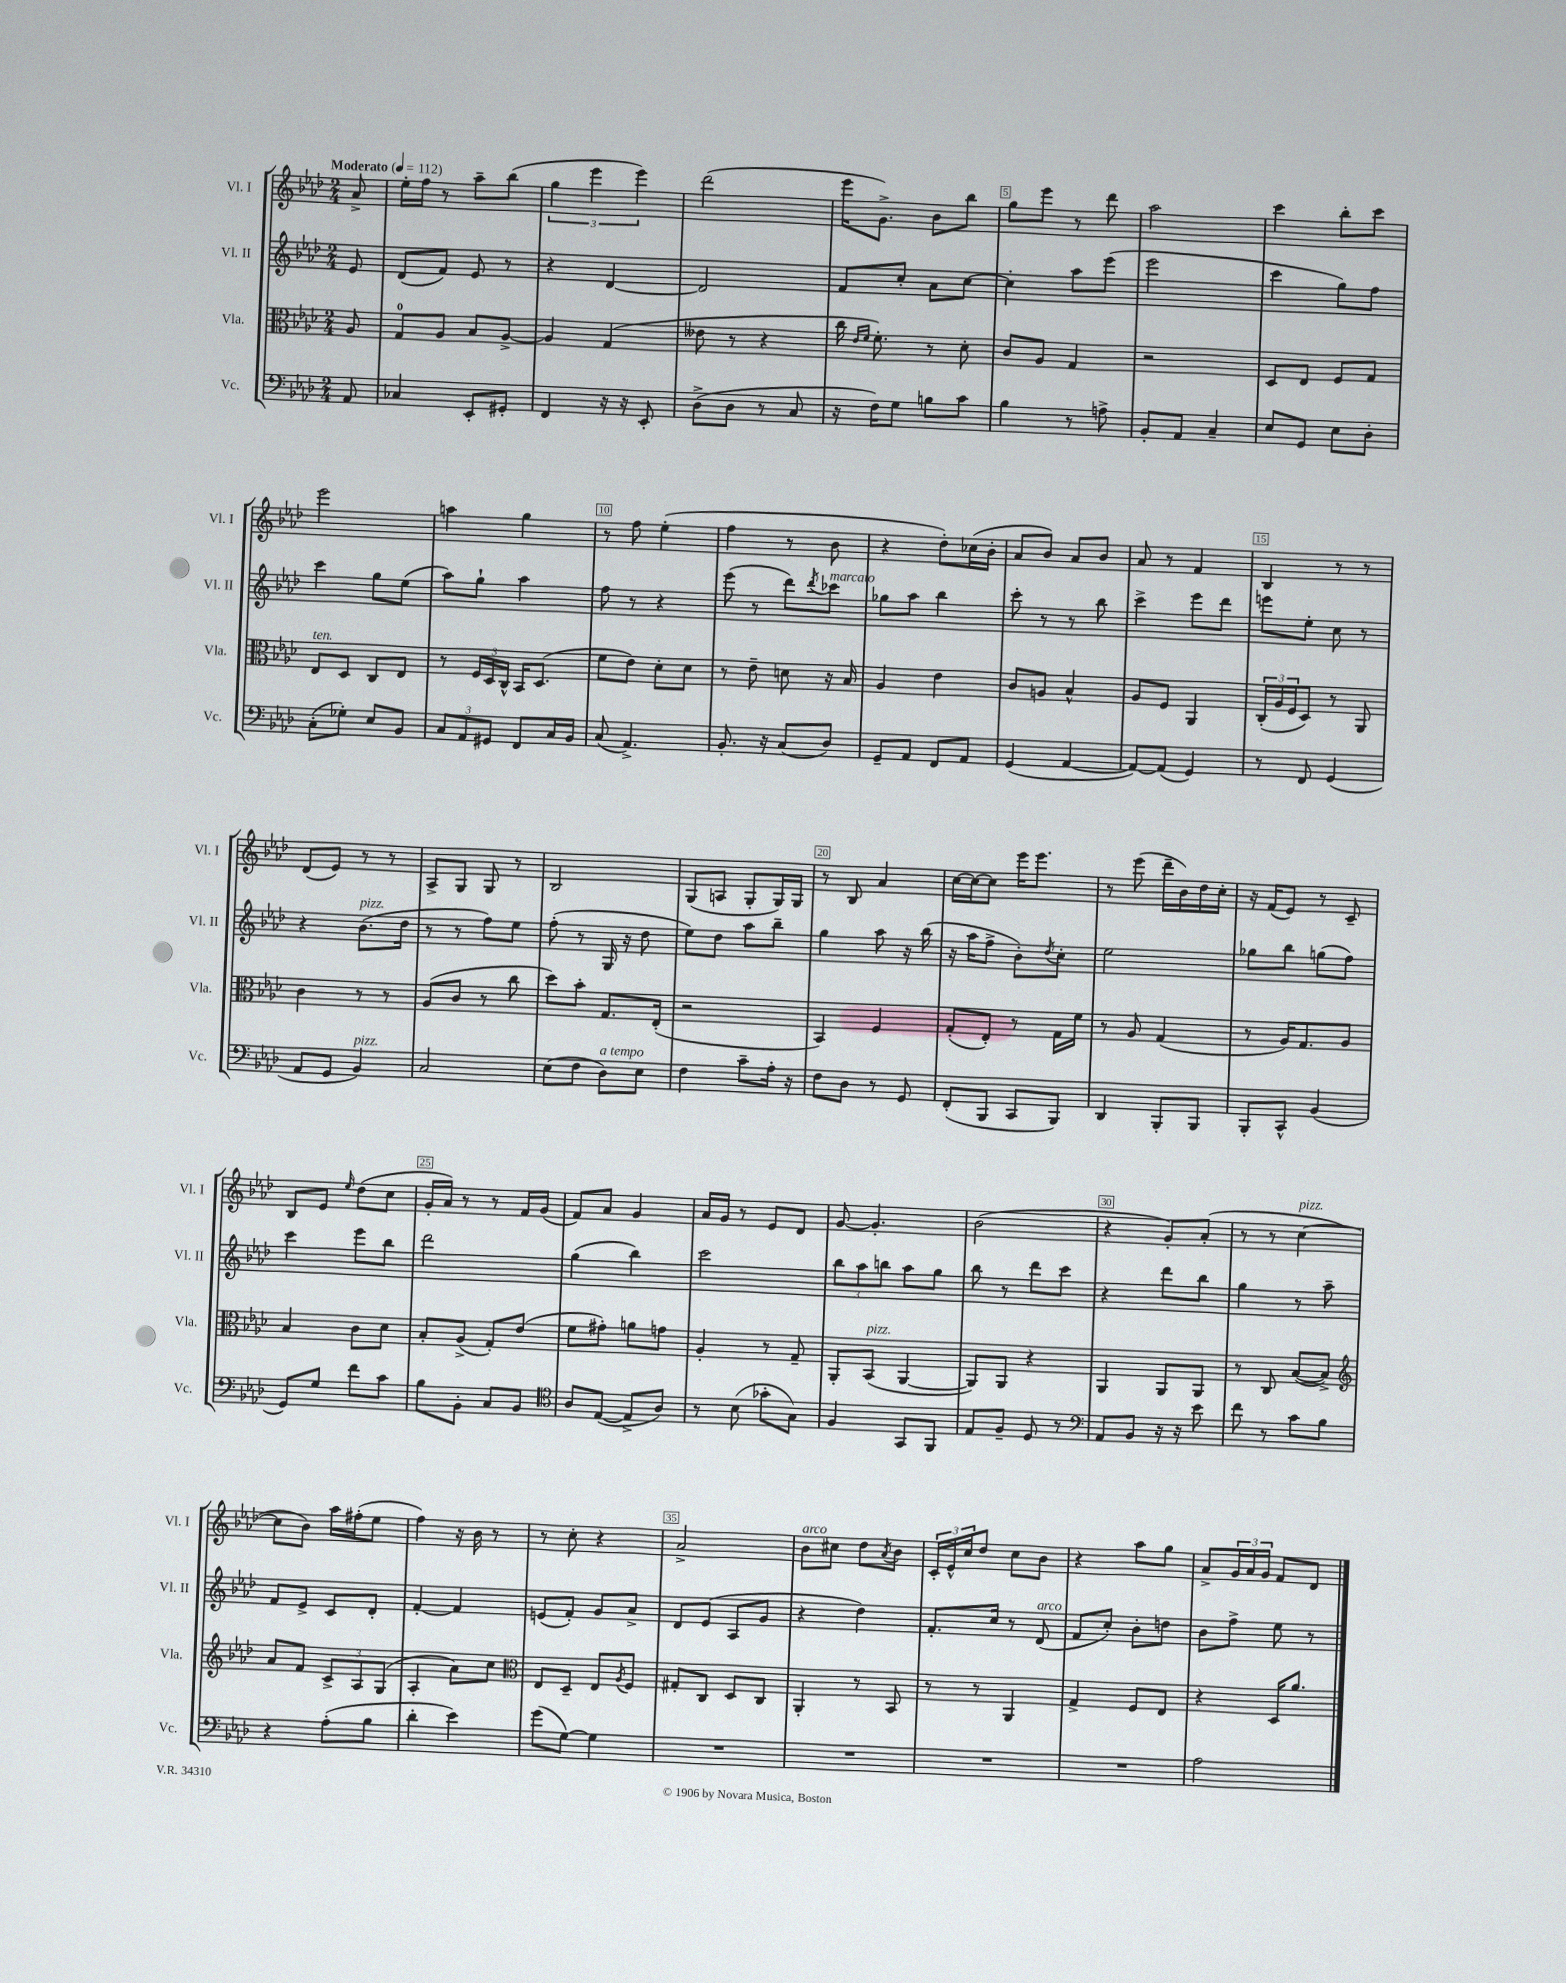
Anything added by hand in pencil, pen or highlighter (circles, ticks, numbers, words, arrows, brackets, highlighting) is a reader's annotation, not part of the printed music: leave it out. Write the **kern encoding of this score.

**kern	**kern	**kern	**kern
*staff4	*staff3	*staff2	*staff1
*clefF4	*clefC3	*clefG2	*clefG2
*k[b-e-a-d-]	*k[b-e-a-d-]	*k[b-e-a-d-]	*k[b-e-a-d-]
*M2/4	*M2/4	*M2/4	*M2/4
*MM112	*MM112	*MM112	*MM112
8AA-	8A-	8e-	8a-^
=	=	=	=
4C-	8G	(8d-	16ee-'
.	.	.	16ff
.	8A-	8f)	8r
8EE-'	8B-	8e-	8aa-~
8GG#'	[8A-^	8r	(8bb-
=	=	=	=
4FF	4A-]	4r	6gg
.	.	.	6eee-
16r	(4G	[4d-	.
16r	.	.	.
.	.	.	6eee-)
8EE-'	.	.	.
=	=	=	=
(8D-^	8e--	2d-]	(2ddd-
8D-	8r	.	.
8r	4r	.	.
8C	.	.	.
=	=	=	=
16r	16cc	8f	16eee-
.	16qqe-	.	.
.	16qqf	.	.
16F)	8.f')	.	8.g^)
8G	.	8cc'	.
8B	8r	8a-	8b-
8c	8d-'	[8cc	8bb-
=	=	=	=
4B-	8c	4cc']	8gg
.	8A-	.	8eee-
8r	4G	8aa-	8r
8A^	.	(8eee-	8ddd-
=	=	=	=
8BB-'	2r	2eee-	2aa-
8AA-	.	.	.
4C~	.	.	.
=	=	=	=
8E-	8D-	4ccc	4ccc
8GG	8E-	.	.
8E-	8F	8gg)	8bb-'
8D-'	8G	8ff	8ccc
=	=	=	=
(8C'	8E-	4ccc	2eee-
8G-')	8D-	.	.
8E-	8C	8gg	.
8BB-	8E-	(8ee-	.
=	=	=	=
12C	8r	8aa-)	4aa
12AA-	.	.	.
.	24F	8gg`	.
12GG#	24D-	.	.
.	24C^^	.	.
8FF	16BB-	4aa-	4gg
.	(8.D-	.	.
16C	.	.	.
16BB-	.	.	.
=	=	=	=
(8C	8f	8ff	8r
4.AA-^)	8e-)	8r	8ff
.	8d-'	4r	(4ee-'
.	8d-	.	.
=	=	=	=
8.BB-'	8r	(8eee-	4ff
.	8e-~	8r	.
16r	.	.	.
(8C	8d	8ddd-)	8r
.	.	8qddd-	.
8D-)	16r	8ccc-	8b-
.	16B-	.	.
=	=	=	=
8GG~	4A-	8gg-	4r
8AA-	.	8aa-	.
8FF	4e-	4bb-	8dd-')
8AA-	.	.	(16cc-
.	.	.	16b-'
=	=	=	=
(4GG	8c	8ccc'	8a-
.	8A	8r	8b-)
[4AA-	4B-^^	8r	8a-
.	.	8bb-	8b-
=	=	=	=
8AA-_)	8A-	4ccc^	8a-
(8AA-]	8F	.	8r
4GG)	4AA-	8eee-	4f
.	.	8ddd-	.
=	=	=	=
8r	(24C'	8eee	4B-
.	24A-	.	.
.	24F	.	.
8FF	8D-)	8ee-'	.
(4GG	8r	8cc	8r
.	8AA-	8r	8r
=	=	=	=
8AA-	4c	4r	(8d-
8GG	.	.	8e-)
4BB-)	8r	(8.b-	8r
.	8r	.	8r
.	.	16dd-	.
=	=	=	=
2C	(8A-	8r	8A-^
.	8c	8r	8G
.	8r	8ff)	8G
.	8cc	8ee-	8r
=	=	=	=
(8E-	8dd-)	(8ff'	2B-
8F	8b-'	8r	.
8D-)	8.G	16G	.
.	.	16r	.
8E-	.	8dd-	.
.	(16E-'	.	.
=	=	=	=
4F	2r	8ee-)	(8G
.	.	8dd-	8A
8c~	.	8aa-	8G'
16A-'	.	8bb-~	16G)
16r	.	.	16G
=	=	=	=
8F	4BB-)	4gg	8r
8D-	.	.	8B-
8r	4F	8aa-	4a-
8GG	.	16r	.
.	.	(16bb-	.
=	=	=	=
(8FF'	(8G'	16r	[16cc
.	.	16aa-	16cc_
8BBB-	8E-')	8ff^	8cc]
8CC	8r	8b-')	16eee-
.	.	.	8.eee-
.	.	8qdd-	.
8BBB-)	16G	8cc'	.
.	16f	.	.
=	=	=	=
4DD-	8r	2ee-	8r
.	8A-	.	(8eee-
8BBB-'	(4G	.	16ddd-~
.	.	.	16b-)
8BBB-	.	.	16dd-
.	.	.	16cc'
=	=	=	=
8BBB-'	8r	8gg-	16r
.	.	.	(16f
8CC^^	16A-)	8bb-	8e-)
.	8.G	.	.
(4BB-	.	(8gg	8r
.	8A-	8ff)	8c~
=	=	=	=
8GG)	4B-	4ccc	8B-
8G	.	.	8e-
.	.	.	16qqee-
8f	8c	8eee-	(8dd-
8c	8d-	8bb-	8cc
=	=	=	=
8B-	8B-'	2ddd-	16g'
.	.	.	16a-)
8BB-'	(8A-^	.	8r
8C	8G')	.	8r
8BB-	(8e-	.	16f
.	.	.	(16g
=	=	=	=
*clefC4	*	*	*
8A-	8f	(4gg	8f)
([8E-	8g#')	.	8a-
8E-^]	8a	4bb-)	4g
8A-)	8g	.	.
=	=	=	=
8r	4A-'	2ccc	16a-
.	.	.	16g
(8B-	.	.	8r
8g-'	8r	.	8e-
8G)	8G~	.	8d-
=	=	=	=
4F	8AA-'	12bb-	[8g
.	.	12aa-	.
.	(8BB-	.	4.g']
.	.	12bb	.
8GG	[4AA-	8aa-	.
8FF	.	8gg	.
=	=	=	=
8E-	8AA-])	8bb-	(2b-
8F~	8AA-	8r	.
8D-	4r	8ddd-	.
8r	.	8ccc	.
=	=	=	=
*clefF4	*	*	*
8AA-	4AA-	4r	4r
8BB-	.	.	.
16r	8AA-	8ddd-	8g')
16r	.	.	.
8e-	8AA-	8bb-	(8a-'
=	=	=	=
8f	8r	4gg	8r
8r	8C	.	8r
8c	([8B-	8r	[4cc
8B-	8B-^])	8aa-~	.
=	=	=	=
*	*clefG2	*	*
4r	8a-	8f	8cc]
.	8f	8e-^	8b-)
(8A-'	12c^	8c	16aa-
.	.	.	(16ff#'
.	12A-	.	.
8B-	.	8d-'	8ee-
.	(12G	.	.
=	=	=	=
4d-'	4A-'	[4f'	4ff)
4e-)	8a-)	4f]	16r
.	.	.	16b-
.	8cc	.	8r
=	=	=	=
*	*clefC3	*	*
(8g	8E-	(8e	8r
[8G)	8D-~	8f')	8cc'
4G]	8E-	8g	4r
.	8qA-	.	.
.	8F	8a-^	.
=	=	=	=
2r	8G#'	8d-	2a-^
.	8C	(8e-	.
.	8D-	8A-	.
.	8C	8g	.
=	=	=	=
2r	4AA-'	4r	8b-
.	.	.	8cc#
.	8r	4dd-)	8dd-
.	.	.	8qa-
.	8BB-	.	8b-
=	=	=	=
2r	8r	8.f'	24c'
.	.	.	24e-^^
.	.	.	24cc
.	8r	.	8dd-
.	.	16cc	.
.	4AA-	8r	8cc
.	.	(8d-	8b-
=	=	=	=
2r	4G^	8f	4r
.	.	8cc')	.
.	8F	8b-'	8aa-
.	8E-	8dd	8gg
=	=	=	=
2A-	4r	8b-	8a-^
.	.	8ff^	24g
.	.	.	24a-
.	.	.	24g
.	16D-	8ee-	8f
.	8.a-	.	.
.	.	8r	8d-
==	==	==	==
*-	*-	*-	*-
